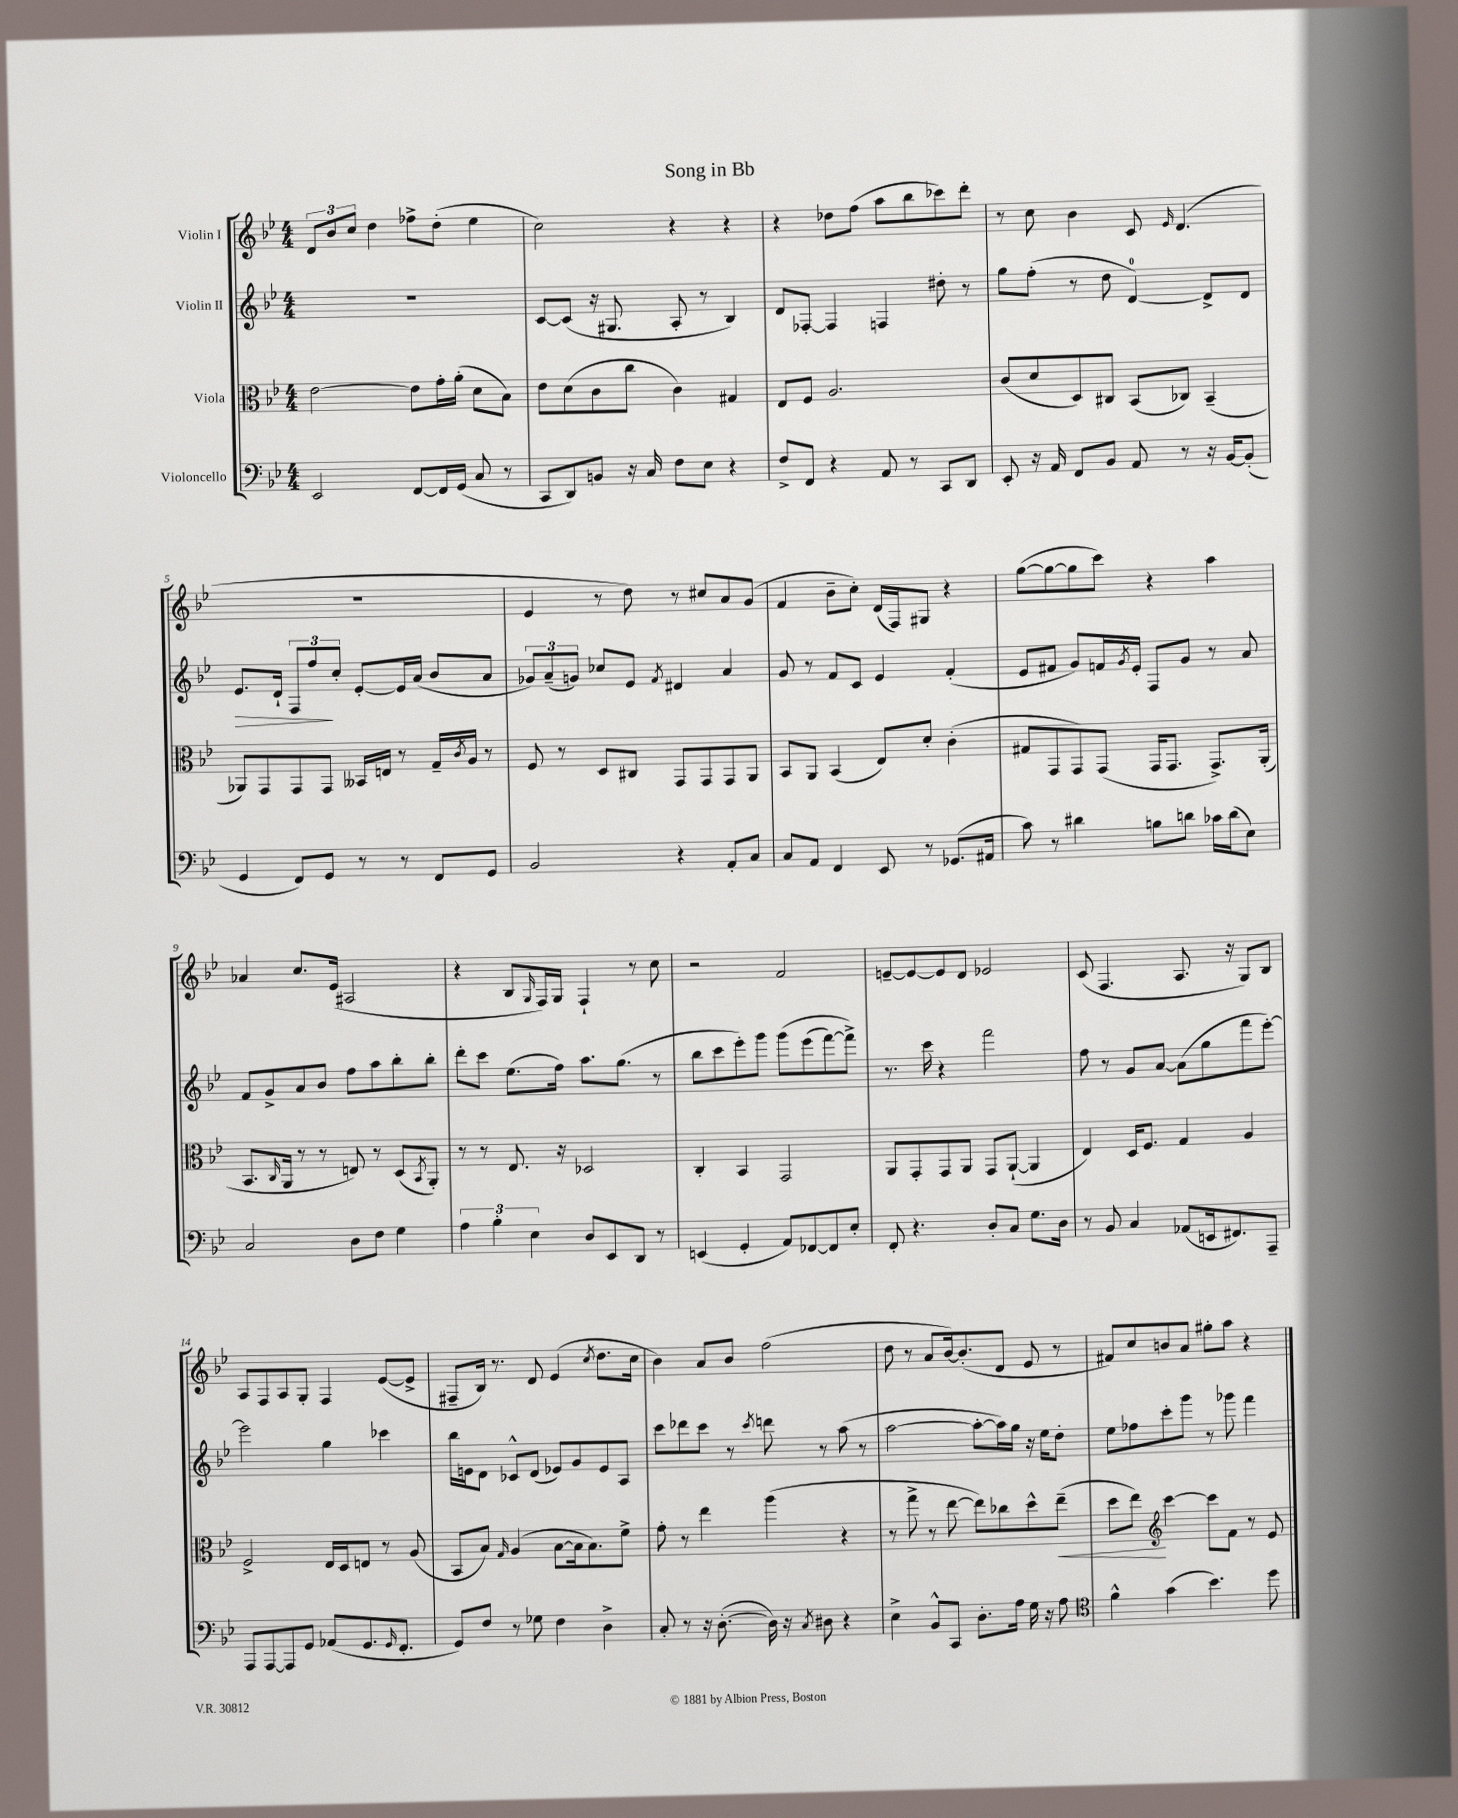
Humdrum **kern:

**kern	**kern	**kern	**kern
*staff4	*staff3	*staff2	*staff1
*clefF4	*clefC3	*clefG2	*clefG2
*k[b-e-]	*k[b-e-]	*k[b-e-]	*k[b-e-]
*M4/4	*M4/4	*M4/4	*M4/4
2EE-	[2e-	1r	12d
.	.	.	12b-
.	.	.	12cc
.	.	.	4dd
[8FF	8e-]	.	8ff-^
16FF]	16g'	.	(8dd'
(16GG	(16a'	.	.
8C	8d	.	4ee-
8r	8B-)	.	.
=	=	=	=
8CC	8e-	[8c	2cc)
8DD)	(8d	(8c]	.
8BB	8c	16r	.
.	.	8.G#	.
16r	8cc	.	.
16C	.	.	.
8F	4c)	8A'	4r
8E-	.	8r	.
4r	4G#	4B-)	4r
=	=	=	=
8F^	8E-	8d	4r
8FF	8F	[8F-'	.
4r	2.A	4F-]	8dd-
.	.	.	(8ff
8AA	.	4F	8aa
8r	.	.	8bb-
8CC	.	8dd#'	8ccc-)
8DD	.	8r	8ddd'
=	=	=	=
8EE-'	(8c	8gg	8r
16r	8d	(8ff'	8cc
16AA	.	.	.
8FF	8D)	8r	4b-
8BB-	8C#	8dd	.
8AA	(8BB-	[4d)	8c
.	.	.	16qqe-
8r	8C-)	.	(4.d
16r	(4BB-~	8d^]	.
[16BB-	.	.	.
(8BB-']	.	8d	.
=	=	=	=
4GG	8AA-)	8.e-	1r
.	8GG	.	.
.	.	16d`	.
8FF)	8GG	12F	.
.	.	12ff	.
8GG	8GG	.	.
.	.	12cc'	.
8r	16BB--	[8e-'	.
.	16E	.	.
8r	8r	16e-]	.
.	.	(16a	.
8FF	16G~	8b-	.
.	8qc	.	.
.	16A	.	.
8GG	8r	8a	.
=	=	=	=
2BB-	8F	12g-)	4e-
.	.	(12a~	.
.	8r	.	.
.	.	12g)	.
.	8D	8cc-	8r
.	8C#	8e-	8dd)
.	.	8qf	.
4r	8GG	4d#	8r
.	8GG	.	8cc#
8AA'	8GG	4a	8a
8C	8AA	.	(8g
=	=	=	=
8C	8BB-	8g	4f
8AA	8AA	8r	.
4FF	(4BB-	8f	8b-~
.	.	8c	8cc')
8EE-	8E-)	4e-	(16d
.	.	.	16F)
8r	8d'	.	8G#
(8.GG-	(4c'	(4f'	4r
16AA#	.	.	.
=	=	=	=
8c)	8G#	8e-	([8gg
8r	8GG	8f#	8gg_
4d#	8GG)	8g)	8gg]
.	(8GG	16f	8ccc)
.	.	8qg	.
.	.	16e-'	.
8B	16GG	8F	4r
.	8.GG	.	.
8d	.	8g	.
16c-	8.GG^)	8r	4aa
(16d	.	.	.
8E-)	.	8a	.
.	(16AA'	.	.
=	=	=	=
2C	8.BB-	8f	4a-
.	.	8g^	.
.	16qqC	.	.
.	16AA	.	.
.	8r	8a	8.cc
.	8r	8b-	.
.	.	.	(16e-
8D	8E)	8ff	2A#
8F	8r	8aa	.
4G	(8D	8bb-'	.
.	8qBB-	.	.
.	8AA')	8bb-'	.
=	=	=	=
6A	8r	8ddd'	4r
.	8r	8ccc	.
6B-'	.	.	.
.	8.E-	(8.ee-	8B-
6E-	.	.	.
.	.	.	16qqG
.	.	.	16F)
.	16r	16ff)	16G
8D	2D-	8.aa	4F`
8EE-	.	.	.
.	.	(8.gg	.
8DD	.	.	8r
8r	.	8r	8cc
=	=	=	=
(4EE	4C'	8bb-	2r
.	.	8ccc	.
4GG'	4BB-	8eee-')	.
.	.	8ggg	.
8AA)	2GG	&(8ggg	2f
[8FF-	.	(8eee-	.
8FF-]	.	[8fff)	.
8E-'	.	8fff^]&)	.
=	=	=	=
8FF'	8AA	8.r	[8e~
4.r	8GG'	.	8e_
.	.	16ccc	.
.	8GG	4r	8e]
.	8AA	.	8d
8D'	8GG	2fff	2e-
8C	([8AA`	.	.
8.G	4AA]	.	.
16D	.	.	.
=	=	=	=
8r	4E-)	8ff	(8c
8BB-	.	8r	4.F
4C	16D	8g	.
.	8.F	.	.
.	.	[8a	.
(8AA-	4G	(8a]	8.A
16EE	.	8gg	.
8.FF#)	.	.	16r
.	4A	8fff	8G)
8AAA~	.	[8eee-')	8B-
=	=	=	=
8AAA	2F^	2eee-]	8A
[8AAA	.	.	8F
8AAA]	.	.	8A
8GG	.	.	8G'
(8AA-	16E-	4gg	4F
.	16D	.	.
8.GG	8E	.	.
.	8r	4ccc-	([8e-
16qqGG	.	.	.
8.FF'	.	.	.
.	(8A	.	8e-^]
=	=	=	=
8GG)	8BB-	16bb-	8F#~
.	.	16e	.
8F	8B-)	8d	16B-)
.	.	.	8.r
.	16qqG	.	.
8r	(4A	8c-^^	.
8G-	.	(8d	8d
4F	[8B-	8e-)	(4e-
.	16B-]	8g	.
.	8.B-)	.	.
.	.	.	8qcc
4D^	.	8e-	8.dd
.	8f^	8A	.
.	.	.	16cc
=	=	=	=
8C'	8g'	8ccc	4b-)
8r	8r	8ddd-	.
16r	4ee-	8ccc	8a
([8.D'	.	.	.
.	.	8r	8b-
.	.	8qccc	.
16D])	(4aa	8ddd	(2ff
16r	.	.	.
8qC	.	.	.
8D#	.	8r	.
4r	4r	(8aa	.
.	.	8r	.
=	=	=	=
4E-^	8r	[2aa	8dd
.	8gg^	.	8r
8BB-^^	8r	.	8a
8CC	[8ee-	.	[16b-)
.	.	.	(8.b-']
8.D'	8ee-])	8aa'_	.
.	8cc-	16aa])	8d
16A	.	16gg	.
16G	8dd^^	16r	8e-
16r	.	16ee-	.
8A	(8ee-~	8dd'	8r
=	=	=	=
*clefC4	*	*	*
4f^^	8dd	8ee-	8f#)
.	8ee-)	8ff-	8cc
*	*clefG2	*	*
(4g	[4ccc	8ccc'	8b
.	.	8ggg	8a
4.b-)	8ccc]	8r	8gg#'
.	8f	8ggg-	8aa
.	8r	4fff	4r
8dd	8e-	.	.
==	==	==	==
*-	*-	*-	*-
